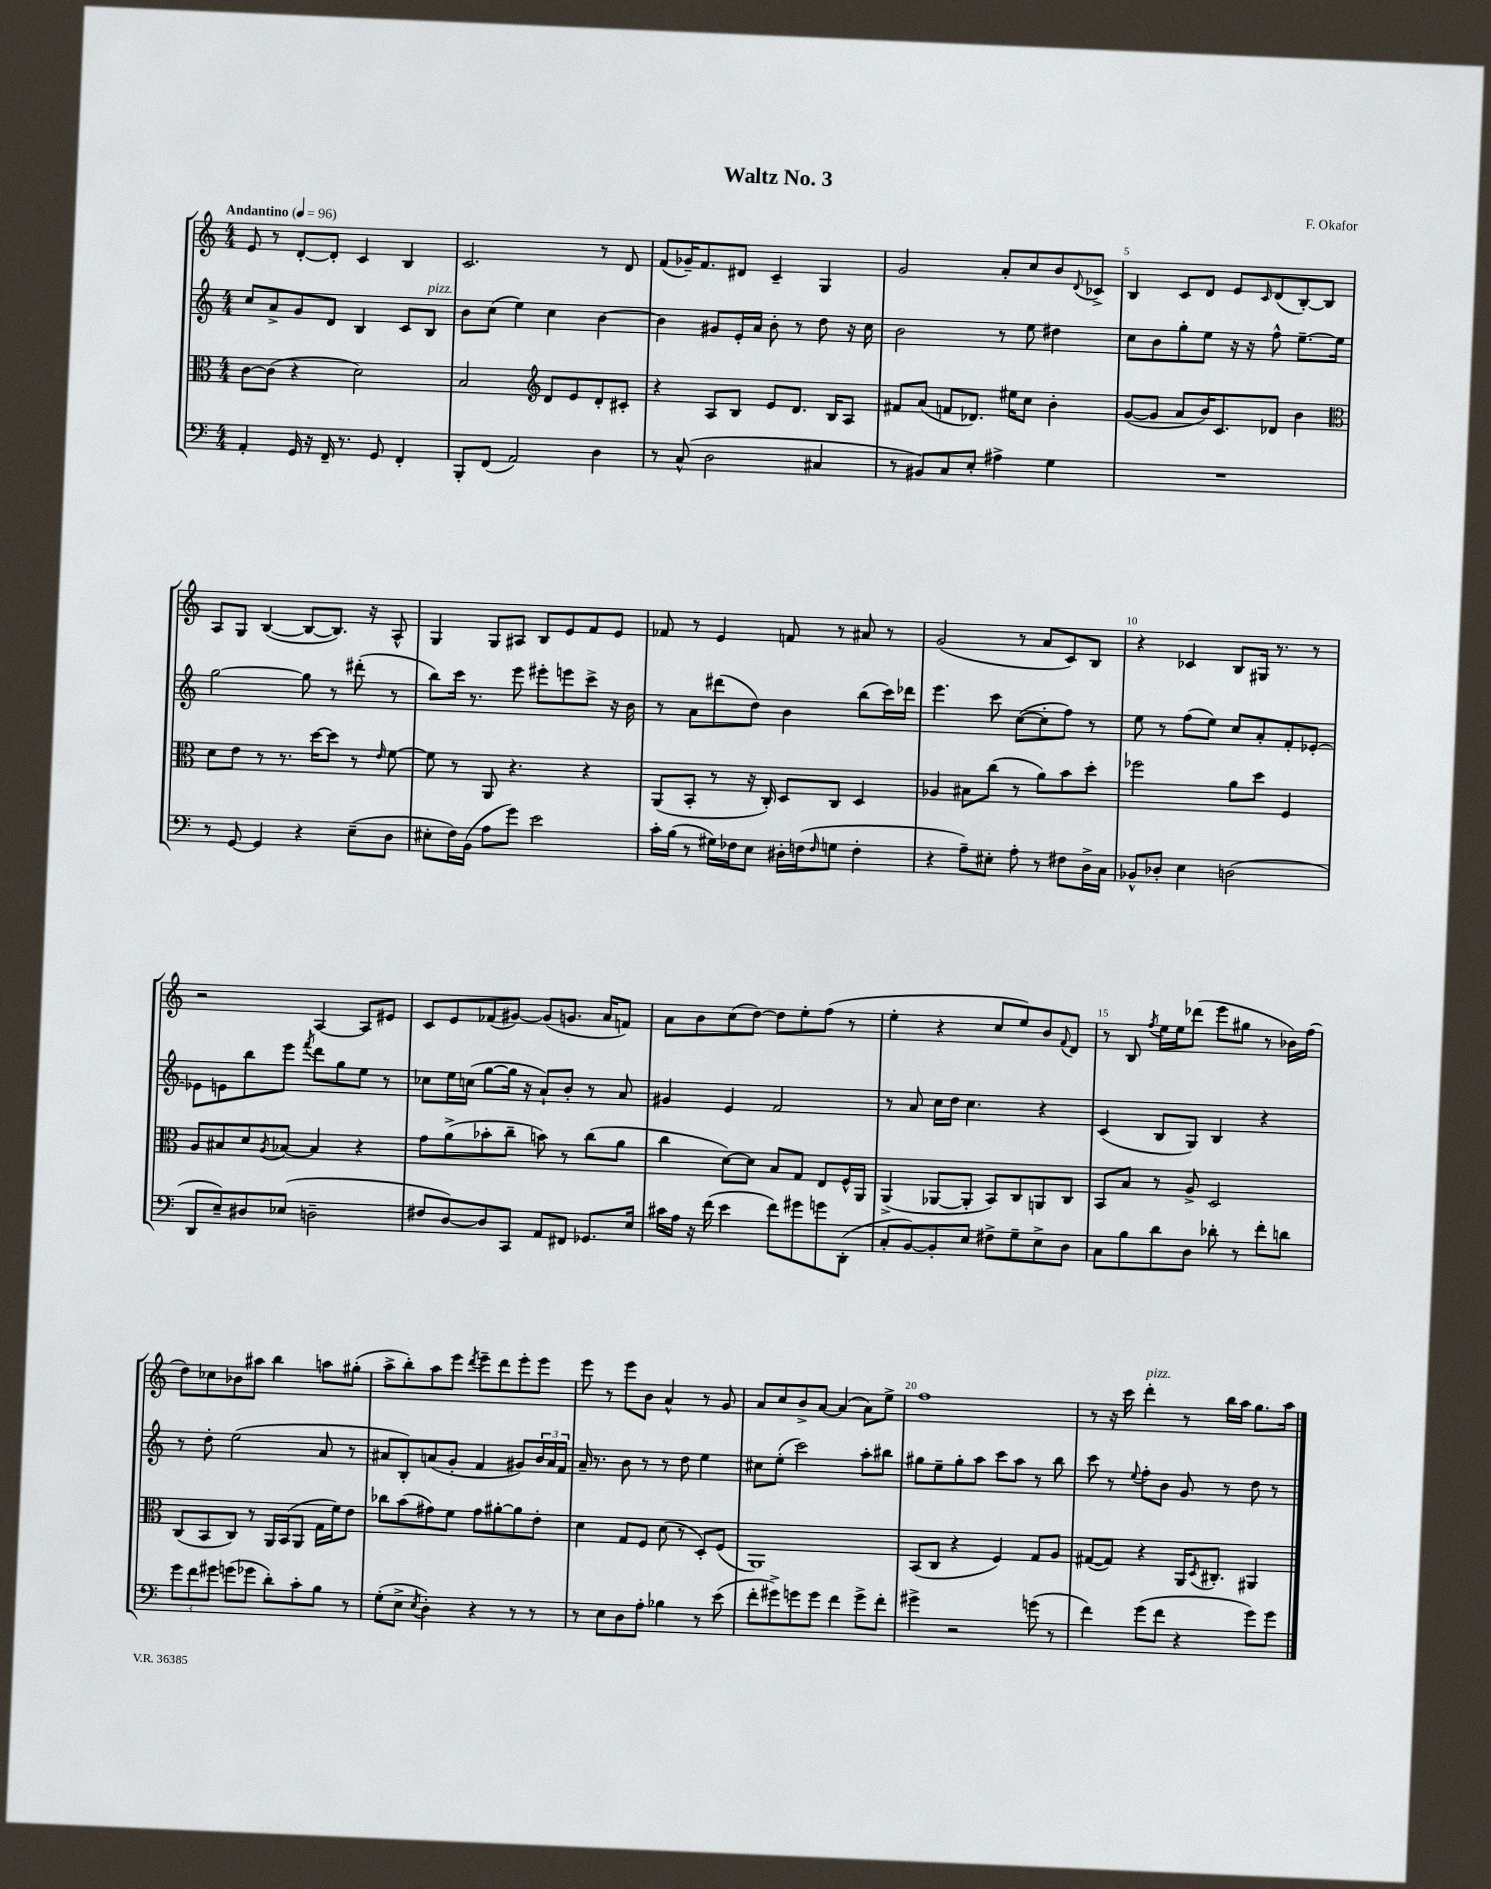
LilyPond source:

\header { title = "Waltz No. 3" composer = "F. Okafor" }
<<
\new StaffGroup <<
\new Staff = "s0" {
    \clef treble \key c \major \numericTimeSignature \time 4/4 \tempo "Andantino" 4 = 96
    e'8 r8 d'8~-. d'8-. c'4 b4 |
    c'2. r8 d'8 |
    f'8( ges'16--) f'8. dis'8 c'4-- g4 |
    g'2 a'8-. c''8 b'8 \appoggiatura { d'8 } ces'8-> |
    b4 c'8 d'8 e'8 \grace { c'16 } d'8( b8~-.) b8 |
    a8 g8 b4~( b8~ b8.) r16 a8-^ |
    g4 g8 ais8 b8 e'8 f'8 e'8 |
    fes'8 r8 e'4 f'8 r8 ais'8 r8 |
    g'2( r8 a'8 c'8) b8 |
    r4 ces'4 b8 gis16 r8. r8 |
    r2 a4~ a8 eis'8 |
    c'8 e'8 fes'8( gis'8~) gis'8( g'8. a'16 f'8) |
    a'8 b'8 c''8( d''8~) d''8 e''8-. f''8( r8 |
    e''4-. r4 c''8 e''8) b'8 \appoggiatura { f'8 } d'8 |
    r8 b8 \acciaccatura { f''8 } e''16 e''16 des'''8( e'''8 gis''8 r8 bes'16) f''16( |
    d''8) ces''8 bes'8 ais''8 b''4 a''8 gis''8-.( |
    a''8-> b''8-.) a''8 e'''8 \acciaccatura { d'''8 } e'''8-- d'''8 e'''8-. e'''8 |
    e'''8 r8 e'''8 b'8 a'4-^ r8 g'8 |
    a'8 c''8 b'8-> a'8~ a'4( a'8) e''8-> |
    f''1 |
    r8 r16 c'''16 d'''4-.^\markup { \italic "pizz." } r8 b''16 a''16 g''8. a''16 \bar "|." |
}
\new Staff = "s1" {
    \clef treble \key c \major \numericTimeSignature \time 4/4
    c''8 a'8-> g'8 d'8 b4 c'8 b8^\markup { \italic "pizz." } |
    b'8 c''8( e''4) c''4 b'4~ |
    b'4 gis'8 e'16-. a'16 b'8-. r8 d''8 r16 c''16 |
    b'2 r8 e''8 dis''4 |
    c''8 b'8 g''8-. e''8 r16 r16 f''8-^ e''8.~-- e''16 |
    g''2~ g''8 r8 dis'''8-.( r8 |
    b''8) c'''16 r8. e'''8 eis'''8-. e'''8 c'''8-> r16 b'16 |
    r8 a'8 dis'''8( d''8) b'4 b''8( c'''16) des'''16 |
    e'''4. c'''8 c''8~( c''8-. f''8) r8 |
    e''8 r8 f''8( e''8) c''8 a'8-. f'8-. ees'8~-. |
    ees'8 e'8 b''8 e'''8 \acciaccatura { f'''8 } d'''8 g''8 e''8 r8 |
    ces''8 e''16 c''16( g''8~ g''16 r16 a'8-!) b'8-. r8 a'8 |
    gis'4 e'4 f'2 |
    r8 a'8 c''16 d''16 c''4. r4 |
    c'4( b8 g8) b4 r4 |
    r8 d''8-. e''2( a'8 r8 |
    ais'8 b8-.) a'8( g'8-. f'4 gis'8) \tuplet 3/2 { b'16 a'16 f'16 } |
    a'16-- r8. b'8 r8 r8 d''8 e''4 |
    cis''8 e''8-.( c'''2) a''8-. bis''8 |
    gis''8 e''8-- gis''8-. a''8 c'''8 a''8 r8 b''8 |
    c'''8 r8 \appoggiatura { e''8 } f''8-. b'8 g'8 r8 d''8 r8 \bar "|." |
}
\new Staff = "s2" {
    \clef alto \key c \major \numericTimeSignature \time 4/4
    c'8~ c'8( r4 d'2) |
    b2 \clef treble d'8 e'8 d'8-. cis'8-. |
    r4 a8 b8 e'8 d'8. b16 a8 |
    fis'8 a'8( f'8 des'8.) eis''16 c''8 b'4-. |
    g'8~( g'8 a'8 b'16) c'8. des'8 b'4 |
    \clef alto d'8 e'8 r8 r8. d''16~ d''8 r8 \grace { e'16 } f'8~ |
    f'8 r8 a,8 r4. r4 |
    a,8( b,8-. r8 r16 c16-.) d8 c8 d4 |
    aes4 bis8 c''8( r8 a'8) b'8 d''8-. |
    fes''2 a'8 d''8 f4 |
    a8 bis8 d'8 \acciaccatura { a8 } bes8~ bes4 r4 |
    g'8 a'8->( bes'8-. c''8-- b'8) r8 c''8( a'8 |
    c''4 d'8~) d'8 b8 g8 e8 f16-^ a,16 |
    a,4->( aes,8~ aes,8-. b,8) c8 a,8 c8 |
    b,8 b8 r8 a8-> d2 |
    c8( b,8 c8) r8 a,16 b,16( a,8 g16 f'16) e'8 |
    ces''8 b'8( gis'8) f'8 gis'8 ais'8~-. ais'8 e'8-. |
    d'4 g8 f8 d'8( r8 d8-.) f8( |
    a,1) |
    b,8( c8 r4 f4) g8 a8 |
    gis8~( gis8) r4 a,16 \acciaccatura { d8 } cis8.-. ais,4 \bar "|." |
}
\new Staff = "s3" {
    \clef bass \key c \major \numericTimeSignature \time 4/4
    a,4-. g,16 r16 f,16-- r8. g,8 f,4-. |
    b,,8-. f,8( a,2) d4 |
    r8 c8-^( d2 cis4 |
    r8 bis,8) c8 e8-. ais4-> g4 |
    R1 |
    r8 g,8~ g,4 r4 e8--( d8 |
    eis8-. f16) b,16( a8 g'8) e'2 |
    c'16-. b16( r8 gis16) fes16 e8 dis16-. f16( \grace { f16 } g8 f4-. |
    r4 a8--) eis8-. a8-. r8 fis8 d16-> c16 |
    bes,8-^ des8-. e4 d2( |
    d,8 e8--) dis8 ees8( d2-- |
    fis8 d8~) d8 c,8 a,8 fis,8 ges,8. e16 |
    cis'16 a16 r16 f'16( e'4 f'8) gis'8 g'8 d,8-.( |
    c8-. b,8~) b,8-. e8 fis8-> g8-- e8-> d8 |
    c8 b8 d'8 d8 des'8-. r8 f'8-. d'8 |
    \tuplet 3/2 { g'8 f'8 gis'8 } g'8( ges'8 d'8-.) c'8-. b8 r8 |
    g8-.( e8-> \acciaccatura { e8 } d4-.) r4 r8 r8 |
    r8 e8 d8 a8-. bes4 r8 e'8( |
    f'8-. gis'8->) g'8 g'8 f'4 g'8-> f'8-. |
    gis'4-> r2 g'8( r8 |
    f'4) g'8( f'8 r4 g'8) g'8 \bar "|." |
}
>>
>>
\layout { \context { \Score \override BarNumber.break-visibility = ##(#f #t #t) barNumberVisibility = #(every-nth-bar-number-visible 5) } }
